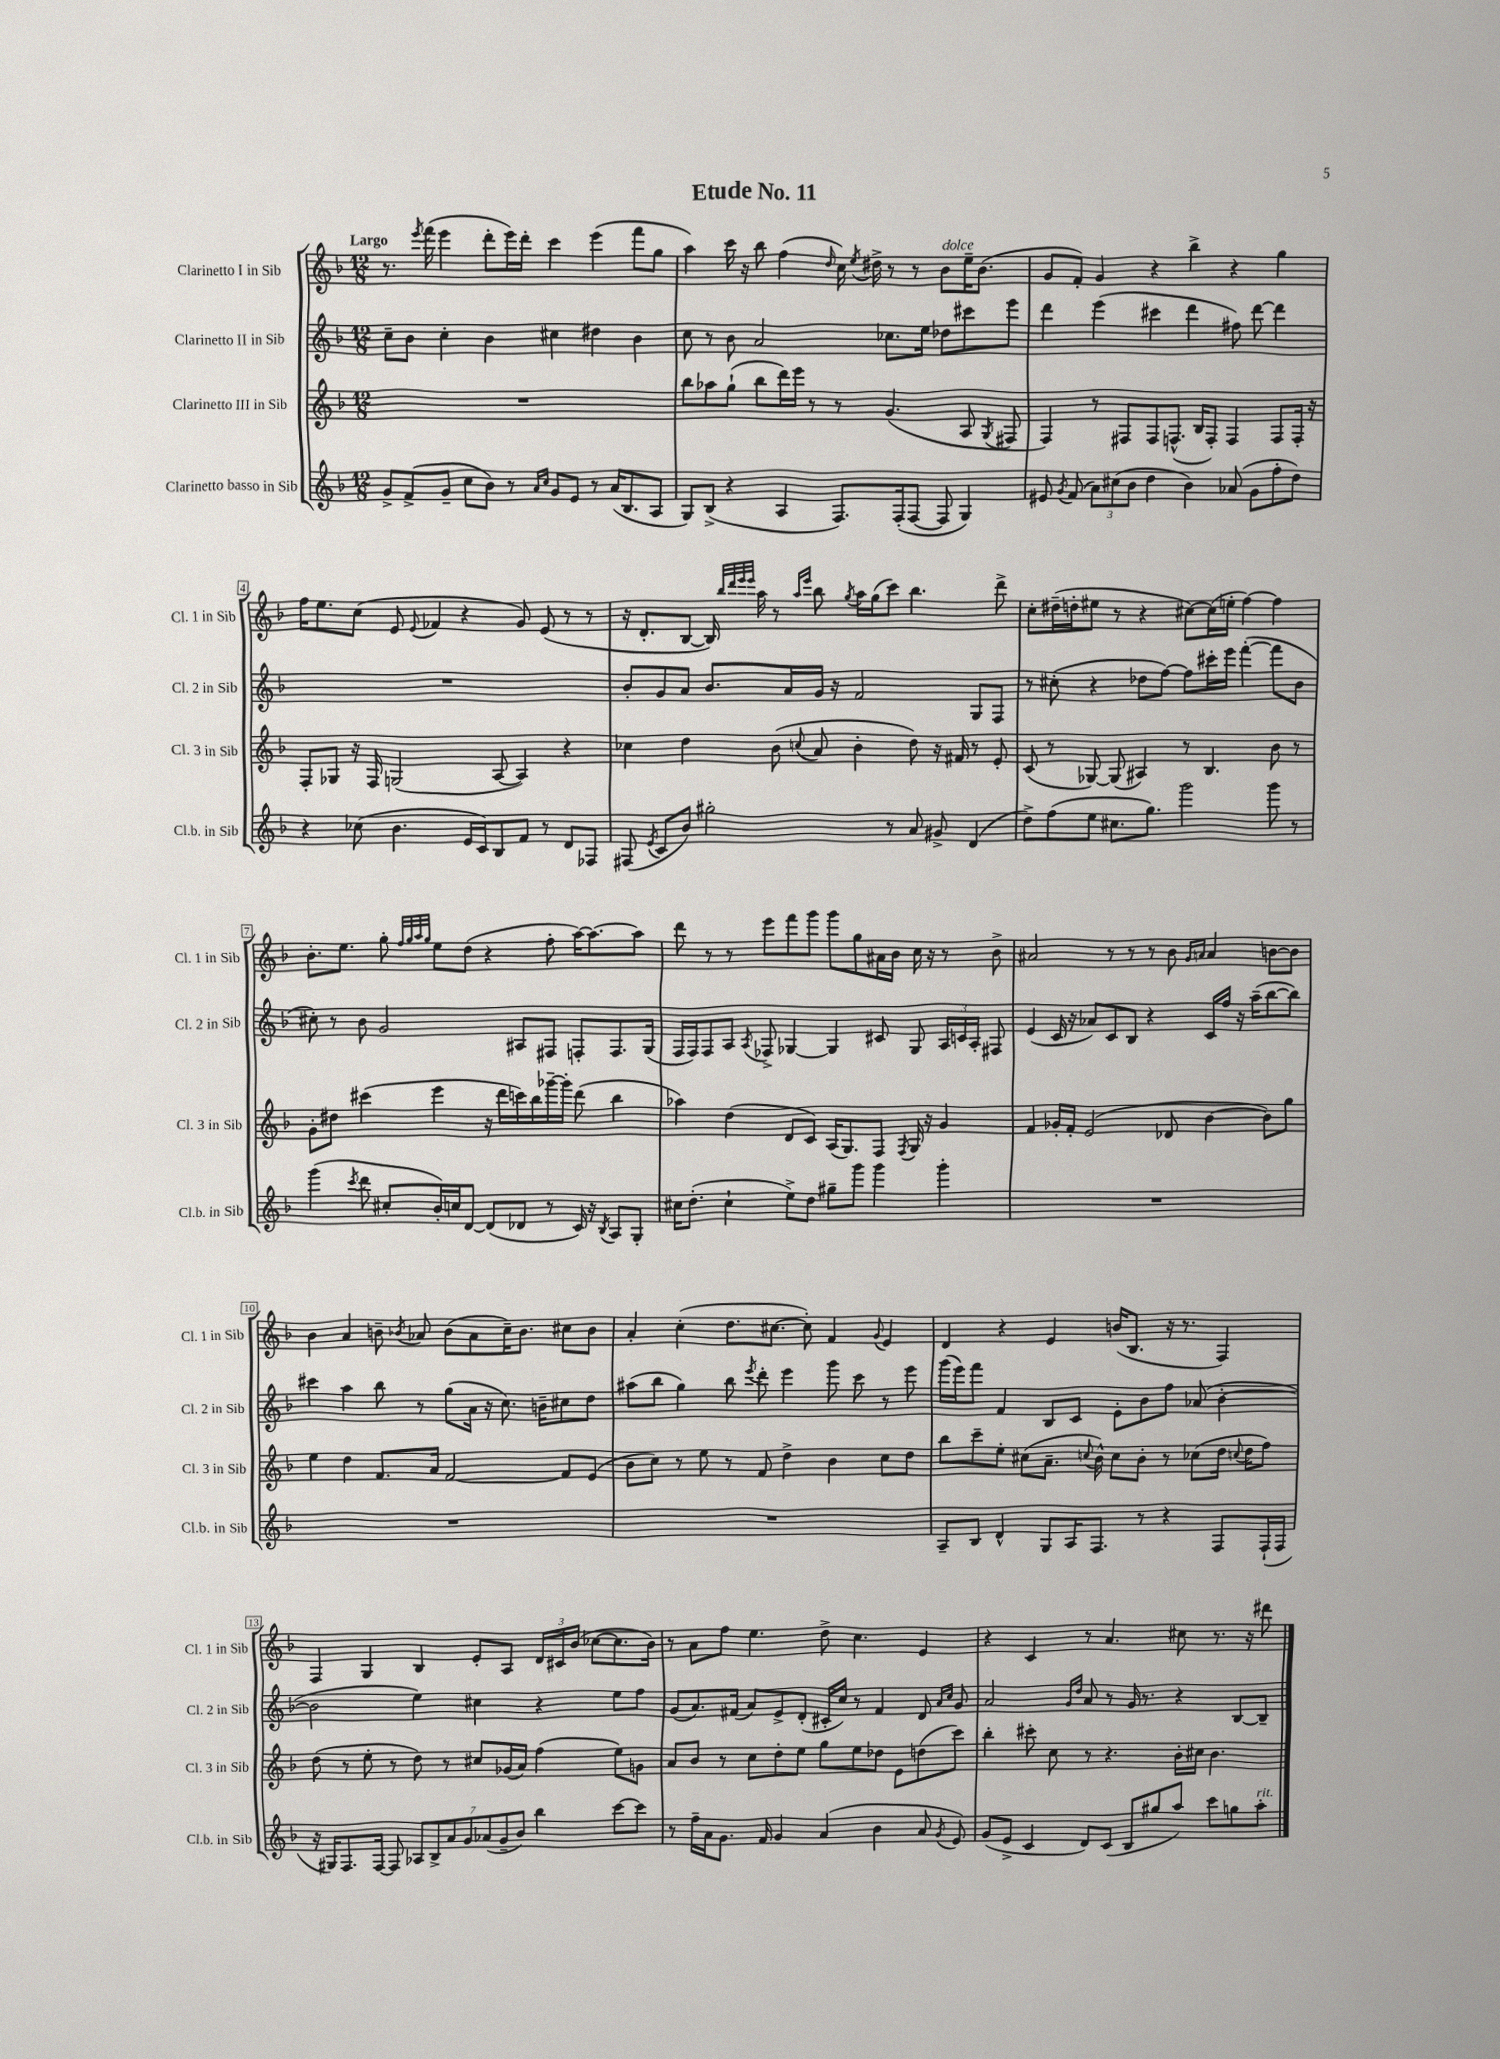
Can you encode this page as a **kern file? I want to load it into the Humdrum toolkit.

**kern	**kern	**kern	**kern
*part4	*part3	*part2	*part1
*staff4	*staff3	*staff2	*staff1
*I"Clarinetto basso in Sib	*I"Clarinetto III in Sib	*I"Clarinetto II in Sib	*I"Clarinetto I in Sib
*I'Cl.b. in Sib	*I'Cl. 3 in Sib	*I'Cl. 2 in Sib	*I'Cl. 1 in Sib
*clefG2	*clefG2	*clefG2	*clefG2
*k[b-]	*k[b-]	*k[b-]	*k[b-]
*M12/8	*M12/8	*M12/8	*M12/8
=1	=1	=1	=1
!	!	!	!LO:TX:a:B:t=Largo
8g^/L	1.r	8cc~\L	8.r
(8f^/	.	8b-\J	.
.	.	.	8qeee/
.	.	.	(16fff\
8g~/J	.	4cc'\	4eee\
8cc\L	.	.	.
8b-\J)	.	4b-\	8ddd'\L
8r	.	.	16eee\L)
.	.	.	16ddd'\JJ
16qqa/LL	.	.	.
16qqcc/JJ	.	.	.
8g/L	.	4cc#X\	4ccc\
8e/J	.	.	.
8r	.	4dd#X\	(4eee\
(16a/KL	.	.	.
8.B-/	.	.	.
.	.	4b-\	8fff\L
8A/J	.	.	8gg\J
=2	=2	=2	=2
8G/L)	8bb-\L	8cc\	4aa\)
(8B-^/J	8aa-X\	8r	.
4r	(8gg`\J	8b-\	16ccc\
.	.	.	16r
.	8bb-\L	2a/	8bb-\
4A/	16ddd\L)	.	(4ff\
.	16eee\JJ	.	.
.	8r	.	.
.	.	.	16qqdd/
8.F/L)	8r	.	16cc\)
.	.	.	8qee/
.	.	.	16dd#X^\
.	(4.g/	8.cc-X\L	8r
(16F'/k	.	.	.
[8F/J	.	.	8r
.	.	16ee\Jk	.
!	!	!	!LO:TX:a:i:t=dolce
8F/]	.	8dd-X\L	8b-\L
4G/)	8A/	8ccc#X\	16ee~\K
.	.	.	(8.b-\J
.	8qG/	.	.
.	8F#X/	8eee\J	.
=3	=3	=3	=3
8e#X/	4F/)	4ddd\	8g/L
8qg/	.	.	.
(8f/	.	.	8f'/J)
12a\L)	8r	(4eee\	4g/
(12cc#X\	.	.	.
.	8F#X/L	.	.
12b-\J	.	.	.
4dd\	8F#/	4ccc#X\	4r
.	(8.Fn^^/J	.	.
4b-\)	.	4ddd\	4bb-^\
.	16B-/KL	.	.
.	8F'/J)	.	.
(8a-X/	4F/	8ff#X\)	4r
8g\L	.	[8ddd\	.
8ff'\	8F/L	4ddd\]	4gg\
8dd\J)	16F'/Jk	.	.
.	16r	.	.
!!LO:LB:g=z
=4	=4	=4	=4
4r	8F'/L	1.r	16ff\KL
.	.	.	8.ee\
.	8G-X/J	.	.
(8cc-X\	16r	.	(8cc\J
.	16F/	.	.
4.b-\	(2Gn/	.	8e/
.	.	.	8qqe/
.	.	.	4f-X/
16e/LL	.	.	4r
16c/J)	.	.	.
8B-/	[8A/	.	.
8f/J	4A/])	.	8g/)
8r	.	.	(8e/
8d/L	4r	.	8r
8F-X/J	.	.	8r
=5	=5	=5	=5
(8F#X/	4cc-X\	8b-'/L	16r
.	.	.	8.d'/L
8qe/	.	.	.
8c/L	.	8g/	.
8b-/J)	4dd\	8a/J	[8B-/J
2gg#X'\	.	8.b-/L	16B-/])
.	.	.	32qqbb-/LLL
.	.	.	32qqddd/
.	.	.	32qqeee/
.	.	.	32qqeee/JJJ
.	.	.	16aa\
.	(8b-\	.	8r
.	.	16a/L	.
.	.	.	16qqaa/LL
.	8qqccn/	.	16qqeee/JJ
.	8a/	16g/JJ	8bb-\
.	.	16r	.
.	.	.	8qgg/
.	4b-'\	2f/	16aa\LL
.	.	.	(16gg\J
8r	.	.	8ccc\J)
8a/	8dd\)	.	4.bb-\
8g#X^/	16r	.	.
.	16f#X/	.	.
(4d/	8r	8G/L	.
.	8e'/	8F/J	8ddd^\
=6	=6	=6	=6
8dd^\L)	(8c/	8r	8cc'\L
(8ff\	8r	(8cc#X'\	(16dd#X~\L
.	.	.	16ddn'\J
8ee\J	[8G-X/)	4r	8ee#X\J
8.cc#X\L	(8G-/]	.	8r
.	4A#X/)	8dd-X\L	4r
8.gg\J)	.	.	.
.	.	[8ff\J)	.
2ggg\	8r	8ff\L]	[8cc#X\L)
.	4.B-/	16ccc#X'\L	(16cc#\L]
.	.	16eee\JJ	16een'\JJ
.	.	([4fff'\	[4ff\)
8ggg\	8b-\	8fff\L]	4ff\]
8r	8r	8b-\J	.
!!LO:LB:g=z
=7	=7	=7	=7
(4ggg\	8g'\L	8cc#X'\)	8.b-'\L
.	8dd#X\J	8r	.
.	.	.	8.ee\J
8qccc/	.	.	.
8ddd\	(4ccc#X\	8b-\	.
8cc#X'/L	.	2g/	8gg'\
.	.	.	32qqff/LLL
.	.	.	32qqgg/
.	.	.	32qqaa/
.	.	.	32qqgg/JJJ
16b-'/L)	4eee\	.	8ee\L
16ccn/J	.	.	.
[8d/J	.	.	(8dd\J
(8d/L]	16r	.	4r
.	16ddd\LL	.	.
8d-X/J	16cccn\)	8A#X/L	.
.	16bb-\	.	.
8r	[16ggg-X~\	8F#X/J	8ff'\
.	16ggg-'\JJ]	.	.
16c/)	(8ddd\	8Fn'/L	[16aa\KL)
16r	.	.	8.aa\_
8qB-/	.	.	.
8A/L	4bb-\	8.F/	.
8G'/J	.	.	8aa\J]
.	.	(16G/Jk	.
=8	=8	=8	=8
16cc#X\KL	4aa-X\)	16F/LL	8ddd\
(8.dd'\J	.	16F/J)	.
.	.	8F/	8r
4cc#`\	(4dd\	8A/J	8r
.	.	8qA/	.
.	.	8F-X^/	8eee\L
8ee^\L)	8d/L	[4G-X/	8fff\
8dd\J	8c/J)	.	8ggg\J
8gg#X~\L	(16A/KL	4G-/]	8ggg\L
.	8.G/)	.	.
8ggg\J	.	.	8gg\
4ggg\	8F/J	8c#X/	16a#X\L
.	.	.	16b-\JJ
.	8qF/	.	.
.	16G/	8G-/	16cc\
.	16r	.	16r
4ggg'\	4g/	24A/LL	8r
.	.	24cn/	.
.	.	24A'/JJ	.
.	.	8F#X/	8b-^\
=9	=9	=9	=9
1.r	4f/	(4e/	2a#X/
.	16g-X'/LL	16c/	.
.	16f'/JJ	16r	.
.	(2e/	8a-X/L)	.
.	.	8c/	8r
.	.	8B-/J	8r
.	.	4r	8r
.	8d-X/	.	8b-\
.	.	.	16qqg/LL
.	.	.	16qqan/JJ
.	[4b-\	16c/LL	4a/
.	.	16ff/JJ	.
.	.	16r	.
.	.	(16aa~\KL	.
.	8b-\L])	[8bb-\	[8bn\L
.	8gg\J	8bb-\J])	8b\J]
!!LO:LB:g=z
=10	=10	=10	=10
1.r	4ee\	4ccc#X\	4b-\
.	4dd\	4aa\	4a/
.	8.f/L	8bb-\	8bn~\
.	.	.	8qb-X/
.	.	8r	8a-X/
.	16a/Jk	.	.
.	[2f/	(8gg\L	(8b-\L
.	.	16a\Jk	8a-\
.	.	16r	.
.	.	8.cc\)	16cc~\K)
.	.	.	8.b-\J
.	.	16bn~\KL	.
.	8f/L]	8cc#X\	8cc#X\L
.	(8e/J	8dd\J	8b-\J
=11	=11	=11	=11
1.r	8b-\L	(8aa#X\L	4a'/
.	8cc\J)	8bb-\J	.
.	8r	4gg\)	(4cc'\
.	8ee\	.	.
.	8r	8bb-\	8.dd\L
.	.	8qeee/	.
.	8f/	8ddd'\	.
.	.	.	[8.cc#X\J
.	4dd^\	4eee\	.
.	.	.	8cc#'\])
.	4b-\	8ggg\	4f/
.	.	8ccc\	.
.	.	.	8qqg/
.	8cc\L	8r	4e/
.	8dd\J	8eee\	.
=12	=12	=12	=12
8A~/L	8bb-\L	(16ggg\LL	4d/
.	.	16eee\J)	.
8B-/J	8ccc~\	8fff\J	.
4d^^/	8ee'\J	4f/	4r
.	(8cc#X\L	.	.
8G/L	8.a~\J	8B-/L	4e/
16A/K	.	8c/J	.
.	8qqccn/	.	.
8.F/J	16b-^^\)	.	.
.	8cc\L	8e'\L	(16bn/KL
.	.	.	8.B-/J
8r	8b-'\J	8b-\	.
4r	8r	8ff\J	16r
.	.	.	8.r
.	(8cc-X\L	(8a-X/	.
8F/L	16dd\Jk	[4b-'\	4F/)
.	8qqccn/	.	.
.	16dd\KL	.	.
(16F`/L	8ff\J)	.	.
16F/JJ	.	.	.
!!LO:LB:g=z
=13	=13	=13	=13
16r	(8dd\	2b-\]	4F/
16G#X/KL)	.	.	.
8.F/	8r	.	.
.	8ee'\	.	4G/
[16F/Jk	.	.	.
8F/]	8r	.	.
14A-X/L	8dd\)	4ee\)	4B-/
14B-^/	.	.	.
.	8r	.	.
14a/	.	.	.
14g/	.	.	.
.	8cc#X/L	4cc#X\	8e'/L
(14a-X/	.	.	.
14g~/	.	.	.
.	(16g-X/L	.	8A/J
14b-/J)	.	.	.
.	16a/JJ)	.	.
4bb-\	(4ff\	4r	24d/LL
.	.	.	24c#X/
.	.	.	(24b-/JJ
.	.	.	[8cc-X\L
[8ccc\L	8ee\L)	8ee\L	8.cc-\]
8ccc\J]	8gn\J	8ff\J	.
.	.	.	16b-\Jk)
=14	=14	=14	=14
8r	8a/L	(8g/L	8r
16ff~\LL	8b-/J	8.a/)	8a\L
16a\J	.	.	.
8.g\J	8r	.	8ff\J
.	.	(16f#X/Jk	.
.	8cc\L	8a/L)	4.ee\
16f/	.	.	.
4g/	8dd'\	8e^/	.
.	8ee\J	(8d'/J	.
(4a/	8gg\L	16c#X'/LL	8dd^\
.	.	16cc/JJ)	.
.	8ee\	8r	4.cc\
4b-\	8dd-X\J	4f#/	.
.	8e\L	.	.
8a/	(8ddn\	8d/	4e/
.	.	16qqa/LL	.
8qg/	.	16qqcc/JJ	.
8e/)	8ccc\J)	8g/	.
=15	=15	=15	=15
(8g/L	4bb-'\	2a/	4r
8e^/J	.	.	.
4c/	8ccc#X'\	.	4c/
.	8cc\	.	.
.	.	16qqg/LL	.
.	.	16qqdd/JJ	.
8d/L)	8r	8a/	8r
(8c/J	4.r	8r	4.a/
8B-/L	.	16g/	.
.	.	8.r	.
8gg#X/	.	.	.
8aa/J)	16b-'\LL	4r	8cc#X\
.	16cc#X\JJ	.	.
8ccc\L	4.b-\	.	8.r
8ggn\	.	[8B-/L	.
.	.	.	16r
!LO:TX:a:i:t=rit.	!	!	!
8aa'\J	.	8B-~/J]	8ddd#X\
==	==	==	==
*-	*-	*-	*-
